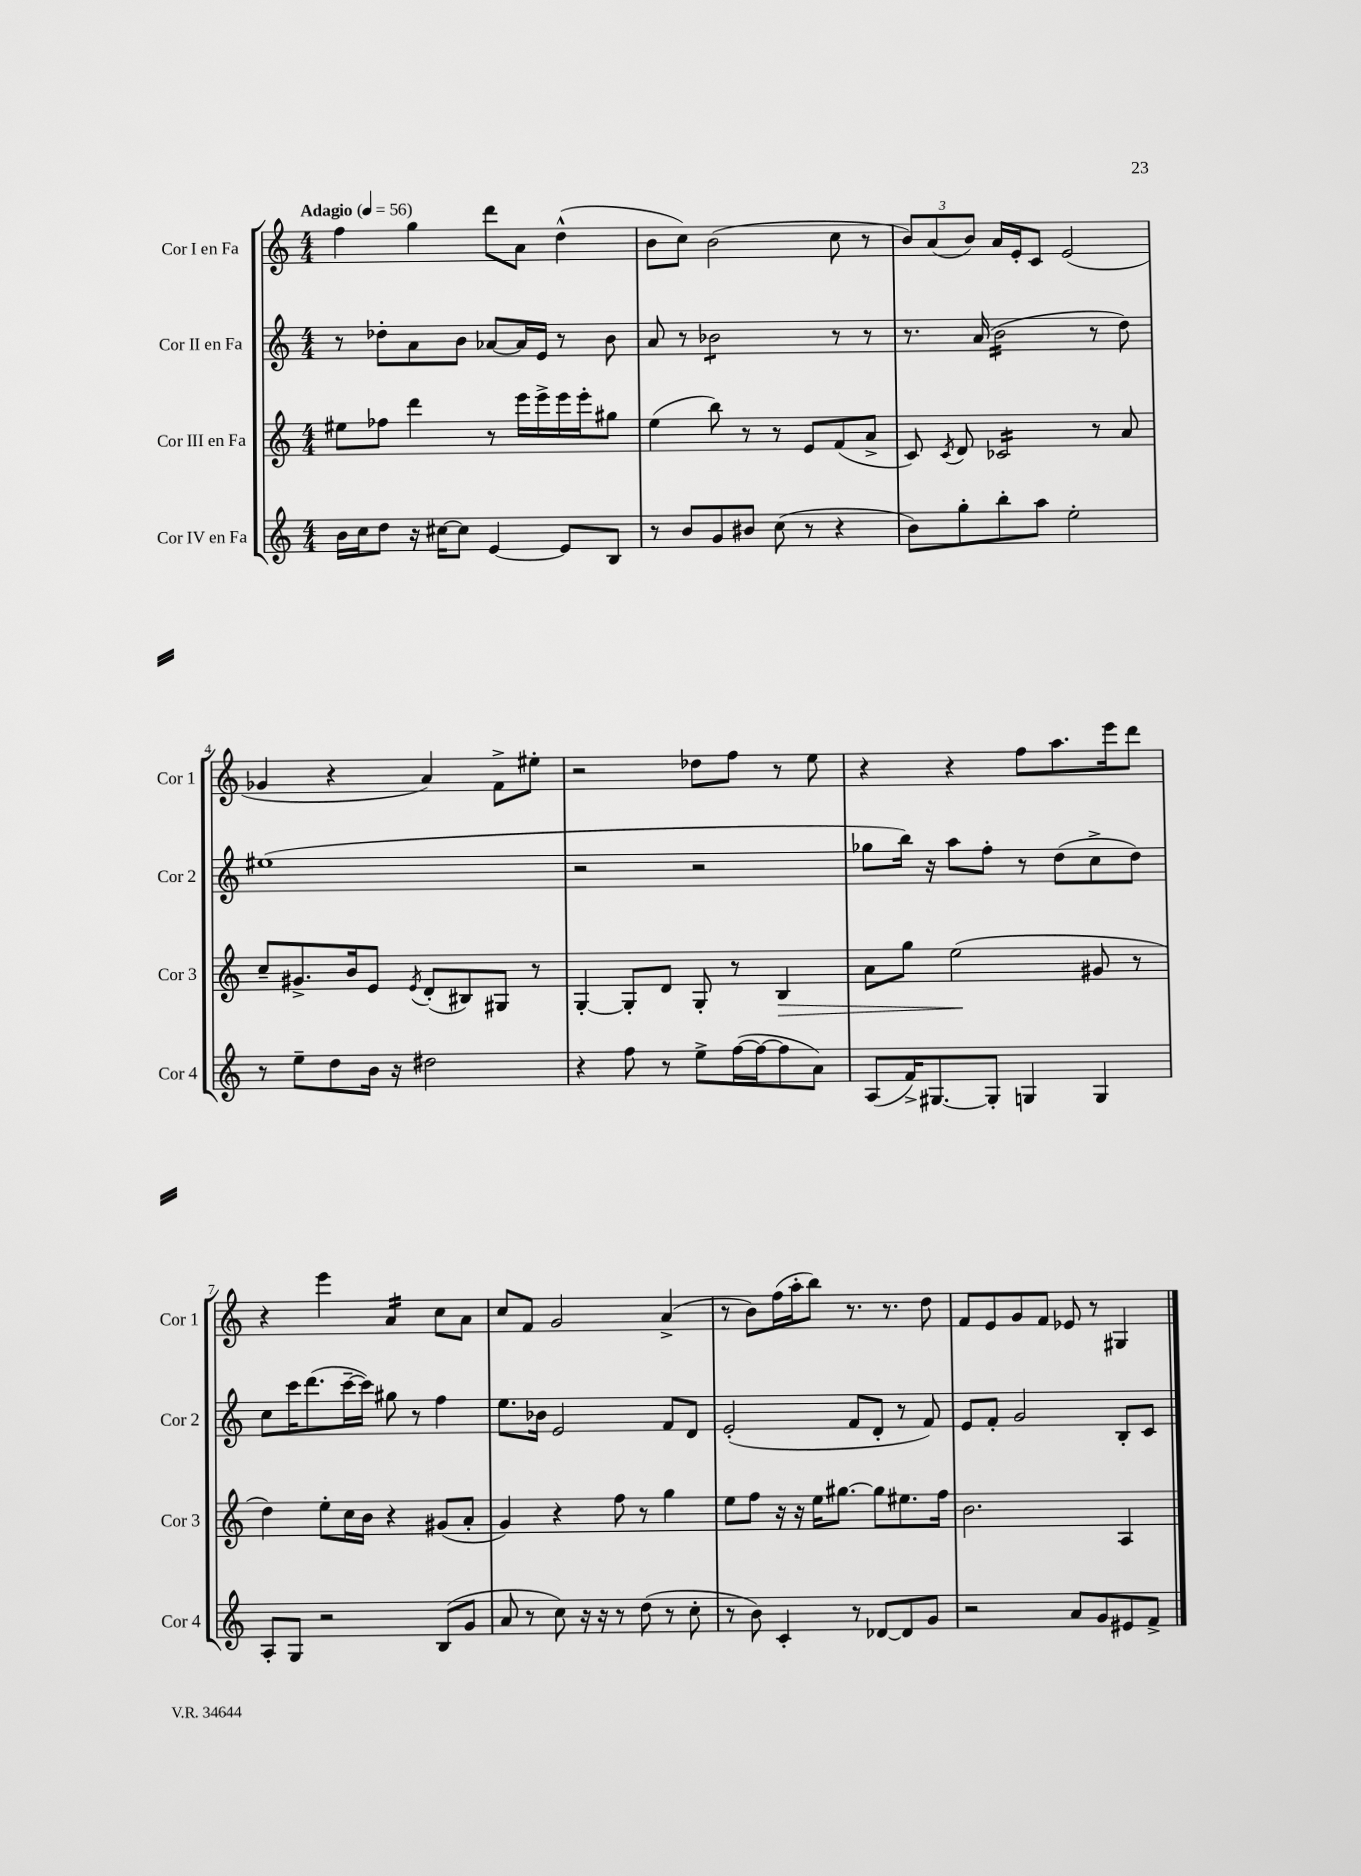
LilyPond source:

<<
\new StaffGroup <<
\new Staff = "s0" \with { instrumentName = "Cor I en Fa" shortInstrumentName = "Cor 1" } {
    \clef treble \key c \major \numericTimeSignature \time 4/4 \tempo "Adagio" 4 = 56
    \autoBeamOff f''4 g''4 d'''8[ a'8] d''4-^( |
    b'8[ c''8]) b'2( c''8 r8 |
    \tuplet 3/2 { b'8[) a'8( b'8]) } a'16[ e'16-. c'8] e'2( |
    ges'4 r4 a'4) f'8[-> eis''8]-. |
    r2 des''8[ f''8] r8 e''8 |
    r4 r4 f''8[ a''8. e'''16 d'''8] |
    r4 e'''4 a'4:16 c''8[ a'8] |
    c''8[ f'8] g'2 a'4->( |
    r8 b'8[) f''16( a''16-. b''8]) r8. r8. d''8 |
    f'8[ e'8 g'8 f'8] ees'8 r8 gis4 \bar "|." |
}
\new Staff = "s1" \with { instrumentName = "Cor II en Fa" shortInstrumentName = "Cor 2" } {
    \clef treble \key c \major \numericTimeSignature \time 4/4
    \autoBeamOff r8 des''8[-. a'8 b'8] aes'8[~ aes'16 e'16] r8 b'8 |
    a'8 r8 bes'2:8 r8 r8 |
    r8. a'16( b'2:16 r8 d''8) |
    eis''1( |
    r2 r2 |
    ges''8[ b''16]) r16 a''8[ f''8]-. r8 d''8[( c''8-> d''8]) |
    c''8[ c'''16 d'''8.( c'''16~-- c'''16]) gis''8 r8 f''4 |
    e''8.[ bes'16] e'2 f'8[ d'8] |
    e'2-.( f'8[ d'8]-. r8 f'8) |
    e'8[ f'8]-. g'2 b8[-. c'8] \bar "|." |
}
\new Staff = "s2" \with { instrumentName = "Cor III en Fa" shortInstrumentName = "Cor 3" } {
    \clef treble \key c \major \numericTimeSignature \time 4/4
    \autoBeamOff eis''8[ fes''8] d'''4 r8 e'''16[ e'''16-> e'''16 e'''16-. gis''8] |
    e''4( b''8) r8 r8 e'8[ f'8( a'8]-> |
    c'8) \acciaccatura { c'8 } d'8 ces'2:16 r8 a'8 |
    c''8[-- gis'8.-> b'16 e'8] \acciaccatura { e'8 } d'8[-.( bis8) gis8] r8 |
    g4~-. g8[-. d'8] g8-. r8 b4\> |
    a'8[ g''8] e''2\!( gis'8 r8 |
    d''4) e''8[-. c''16 b'16] r4 gis'8[( a'8]-. |
    g'4) r4 f''8 r8 g''4 |
    e''8[ f''8] r16 r16 e''16[ gis''8.]~ gis''8[ eis''8. f''16] |
    b'2. a4 \bar "|." |
}
\new Staff = "s3" \with { instrumentName = "Cor IV en Fa" shortInstrumentName = "Cor 4" } {
    \clef treble \key c \major \numericTimeSignature \time 4/4
    \autoBeamOff b'16[ c''16 d''8] r16 cis''16[~ cis''8] e'4~ e'8[ b8] |
    r8 b'8[ g'8 bis'8] c''8( r8 r4 |
    b'8[) g''8-. b''8-. a''8] e''2-. |
    r8 e''8[-- d''8 b'16] r16 dis''2 |
    r4 f''8 r8 e''8[-> f''16~( f''16~ f''8 a'8]) |
    a8[( f'16->) gis8.~ gis8]-. g4 g4 |
    a8[-. g8] r2 b8[( g'8] |
    a'8 r8 c''8) r16 r16 r8 d''8( r8 c''8-. |
    r8 b'8) c'4-. r8 des'8[~ des'8 g'8] |
    r2 a'8[ g'8 eis'8 f'8]-> \bar "|." |
}
>>
>>
